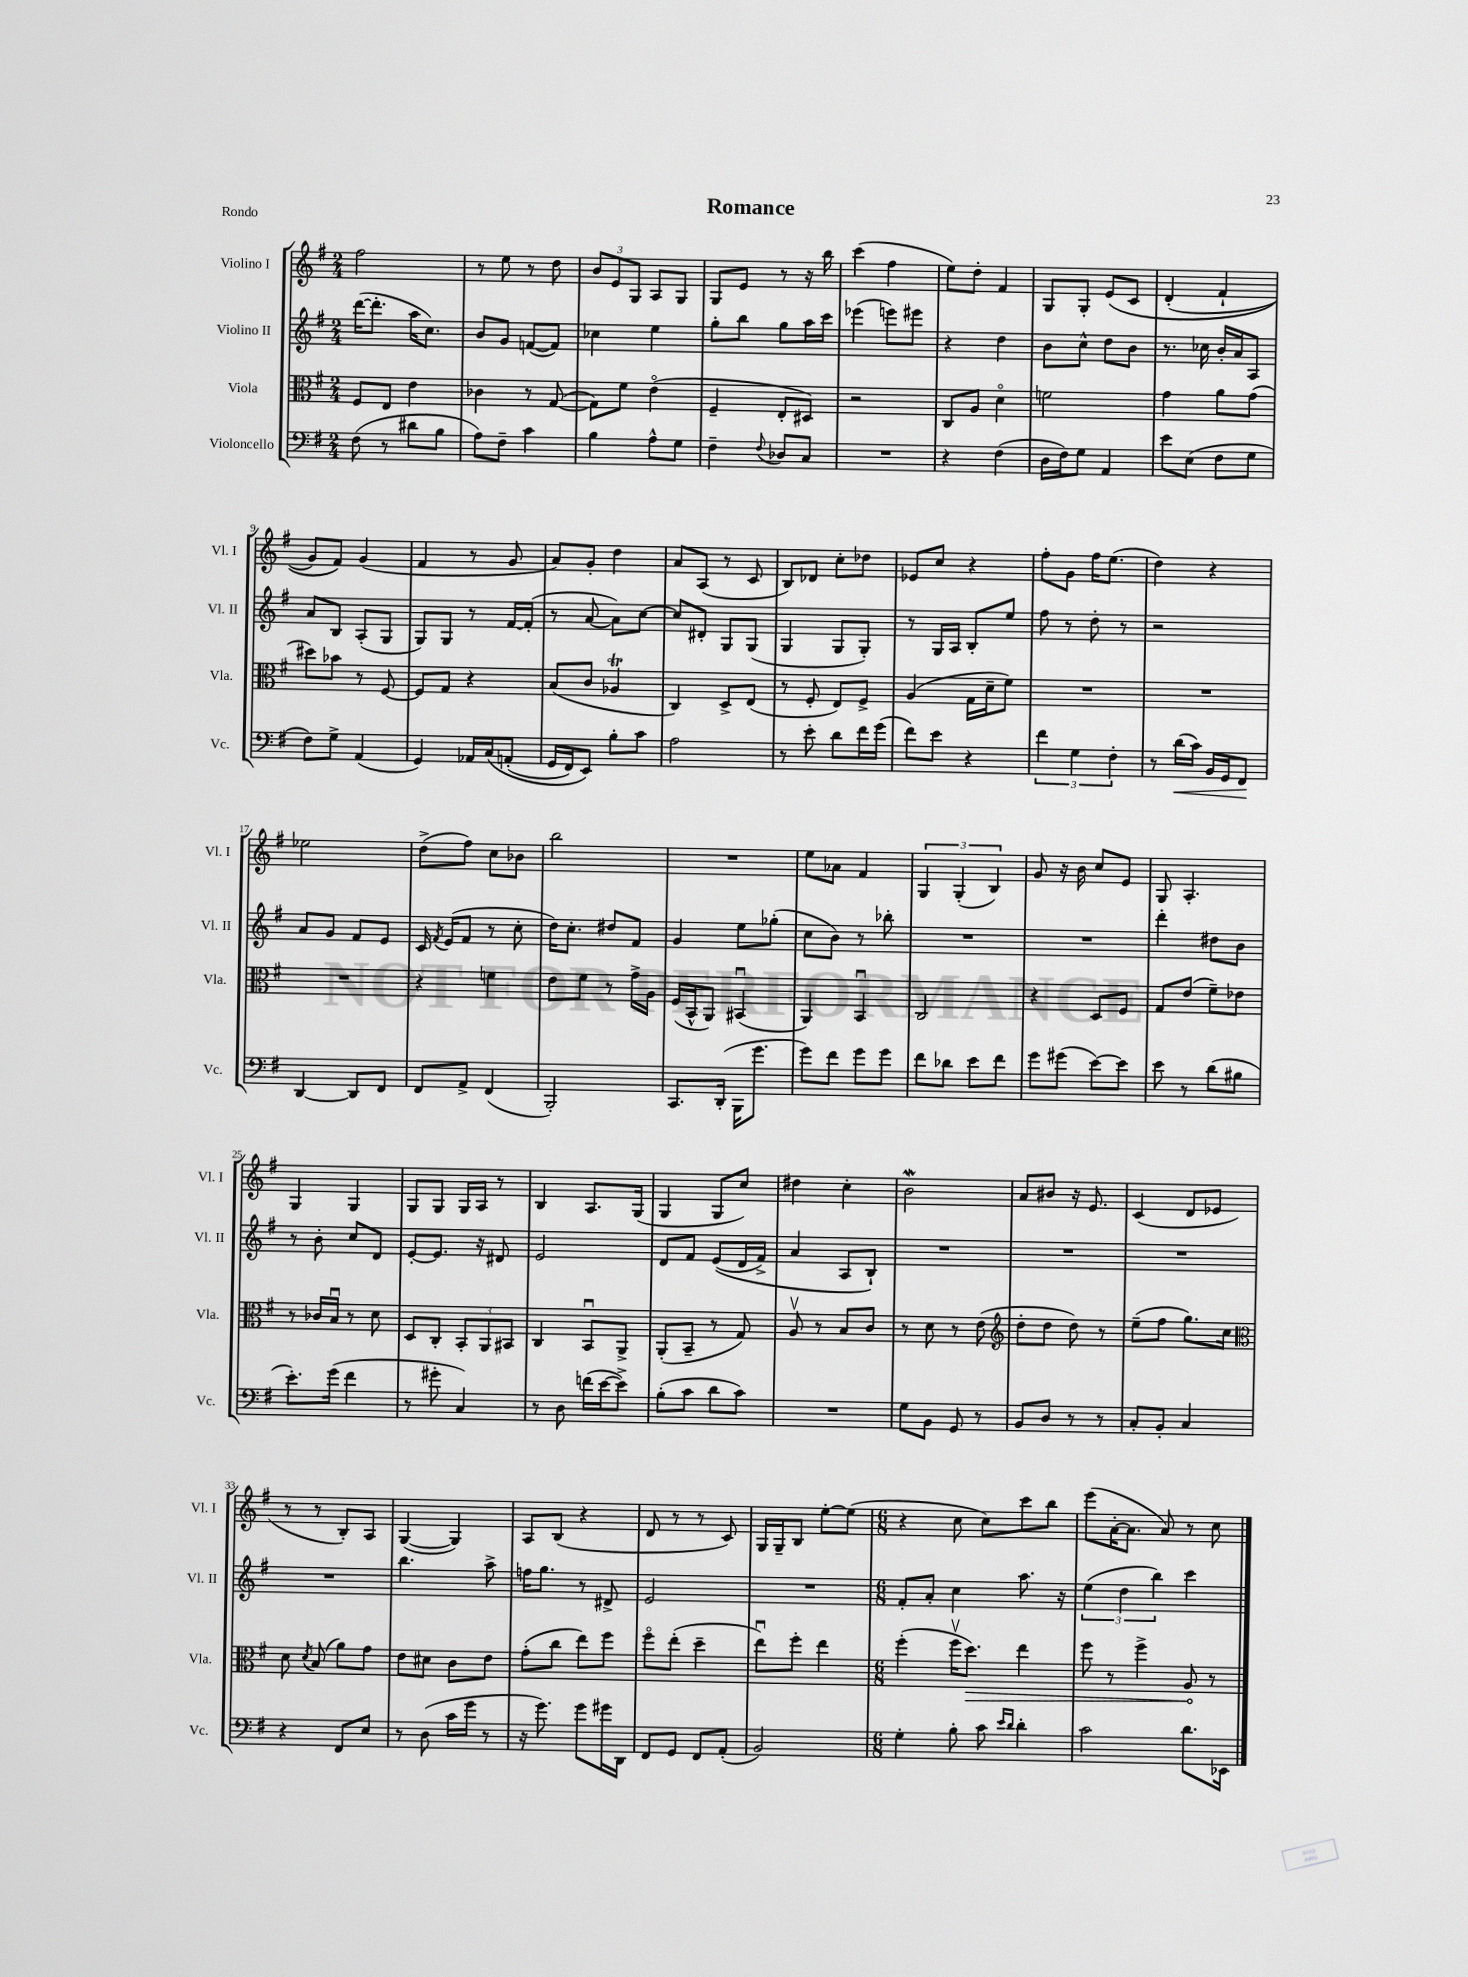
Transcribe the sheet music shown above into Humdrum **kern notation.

**kern	**dynam	**kern	**dynam	**kern	**kern
*part4	*part4	*part3	*part3	*part2	*part1
*staff4	*staff4	*staff3	*staff3	*staff2	*staff1
*I"Violoncello	*	*I"Viola	*	*I"Violino II	*I"Violino I
*I'Vc.	*	*I'Vla.	*	*I'Vl. II	*I'Vl. I
*clefF4	*	*clefC3	*	*clefG2	*clefG2
*k[f#]	*	*k[f#]	*	*k[f#]	*k[f#]
*M2/4	*	*M2/4	*	*M2/4	*M2/4
=1	=1	=1	=1	=1	=1
(8F#\	.	8F#/L	.	([16ddd\KL	2ff#\
.	.	.	.	8.ddd'\J]	.
8r	.	8E/J	.	.	.
8d#X\L	.	4e\	.	16aa\KL	.
.	.	.	.	8.cc\J)	.
8B\J	.	.	.	.	.
=2	=2	=2	=2	=2	=2
8A\L)	.	4c-X\	.	8b/L	8r
8F#~\J	.	.	.	8g/J	8ee\
4c\	.	8r	.	([8fn/L	8r
.	.	([8G/	.	8f/J])	8dd\
=3	=3	=3	=3	=3	=3
4B\	.	8G\L])	.	4cc-X\	12b/L
.	.	.	.	.	12e/
.	.	8f#\J	.	.	.
.	.	.	.	.	12G/J
8A^^\L	.	(4e\	.	4ee\	8A/L
8G\J	.	.	.	.	8G/J
=4	=4	=4	=4	=4	=4
4F#~\	.	4F#~/	.	8gg'\L	8G/L
.	.	.	.	8bb\J	8e/J
8qqF#/	.	.	.	.	.
8D-X/L	.	8E'/L	.	8gg\L	8r
8C/J	.	8D#X/J)	.	16aa\L	16r
.	.	.	.	16ccc\JJ	16bb\
=5	=5	=5	=5	=5	=5
2r	.	2r	.	(4eee-X\	(4ccc\
.	.	.	.	8eeen\L)	4ff#\
.	.	.	.	8eee#X\J	.
=6	=6	=6	=6	=6	=6
4r	.	8C/L	.	4r	8ee\L)
.	.	8A/J	.	.	8dd'\J
(4F#\	.	4d\	.	4dd\	4f#/
=7	=7	=7	=7	=7	=7
16D\LL	.	2fn\	.	8b\L	8G/L
16F#\J)	.	.	.	.	.
8G\J	.	.	.	8cc^^\J	8G'/J
4AA/	.	.	.	8dd\L	(8e/L
.	.	.	.	8b\J	8c/J
=8	=8	=8	=8	=8	=8
8e\L	.	4g\	.	8.r	(4d'/
(8E\J	.	.	.	.	.
.	.	.	.	16cc-X\	.
8F#\L	.	8a\L	.	16b'/LL	4f#`/
.	.	.	.	16a/J	.
8G\J	.	(8g\J	.	8A/J	.
!!LO:LB:g=z
=9	=9	=9	=9	=9	=9
8F#\L)	.	8dd#X\L)	.	8a/L	8g/L)
8G^\J	.	8b-X\J	.	8B/J	8f#/J)
(4AA/	.	8r	.	(8A'/L	(4g/
.	.	[8F#/	.	8G/J	.
=10	=10	=10	=10	=10	=10
4GG/)	.	8F#/L]	.	8G/L)	4f#/
.	.	8G/J	.	8G/J	.
16AA-X/LL	.	4r	.	8r	8r
(16C/J	.	.	.	.	.
(8AAn'/J	.	.	.	[16f#/LL	8g/
.	.	.	.	(16f#'/JJ]	.
=11	=11	=11	=11	=11	=11
16GG/LL	.	(8B/L	.	8r	8a/L)
16FF#/J)	.	.	.	.	.
8EE/J)	.	8c/J	.	[8a/	8g'/J
8B'\L	.	4A-XT/	.	8a\L])	4dd\
8c\J	.	.	.	[8cc\J	.
=12	=12	=12	=12	=12	=12
2A\	.	4C/)	.	8cc/L]	8a/L
.	.	.	.	8d#X'/J	(8A/J
.	.	8D^/L	.	8G/L	8r
.	.	(8E/J	.	(8G/J	8c/
=13	=13	=13	=13	=13	=13
8r	.	8r	.	4G/	8B/L)
8e'\	.	8F#'/	.	.	8d-X/J
8d\L	.	8E/L)	.	8G/L	8cc'\L
16f#\L	.	8F#^/J	.	8G'/J)	8dd-X\J
(16g\JJ	.	.	.	.	.
=14	=14	=14	=14	=14	=14
8f#\L)	.	(4A/	.	8r	8e-X/L
8e\J	.	.	.	16G/LL	8cc/J
.	.	.	.	16A/JJ	.
4r	.	16G\LL	.	8B'/L	4r
.	.	16d~\J	.	.	.
.	.	8f#\J)	.	8ee/J	.
=15	=15	=15	=15	=15	=15
6f#\	.	2r	.	8ff#\	8ff#'\L
.	.	.	.	8r	8g\J
6G\	.	.	.	.	.
.	.	.	.	8dd'\	16ff#\KL
.	.	.	.	.	(8.ee\J
6F#'\	.	.	.	.	.
.	.	.	.	8r	.
=16	=16	=16	=16	=16	=16
8r	.	2r	.	2r	4dd\)
!	!LO:HP:b	!	!	!	!
(16d\LL	<	.	.	.	.
16c\JJ)	.	.	.	.	.
16BB/LL	.	.	.	.	4r
16GG/J	.	.	.	.	.
8FF#/J	.	.	.	.	.
.	[	.	.	.	.
!!LO:LB:g=z
=17	=17	=17	=17	=17	=17
[4DD/	.	2r	.	8a/L	2ee-X\
.	.	.	.	8g/J	.
8DD/L]	.	.	.	8f#/L	.
8FF#/J	.	.	.	8e/J	.
=18	=18	=18	=18	=18	=18
8FF#/L	.	4r	.	16c/	(8dd^\L
.	.	.	.	8qf#/	.
.	.	.	.	(16e/KL	.
8AA^/J	.	.	.	8f#/J	8ff#\J)
(4FF#/	.	4fn\	.	8r	8cc\L
.	.	.	.	8cc'\	8b-X\J
=19	=19	=19	=19	=19	=19
2BBB'/)	.	8e\L	.	16dd\KL)	2bb\
.	.	.	.	8.cc'\J	.
.	.	8f#\J	.	.	.
.	.	8r	.	8dd#X/L	.
.	.	16g^\LL	.	8f#/J	.
.	.	16A\JJ	.	.	.
=20	=20	=20	=20	=20	=20
8.CC/L	.	(16F#/LL	.	4g/	2r
.	.	16BB^^/J	.	.	.
.	.	8AA/J)	.	.	.
(16DD'/Jk	.	.	.	.	.
16BBB\KL	.	(4BB#Xu/	.	8ee\L	.
8.g\J	.	.	.	.	.
.	.	.	.	(8gg-X'\J	.
=21	=21	=21	=21	=21	=21
8g\L)	.	4AA/)	.	8cc\L	8ee\L
8f#\J	.	.	.	8b\J)	8a-X\J
8g\L	.	4BBu/	.	8r	4f#/
8g\J	.	.	.	8bb-X'\	.
=22	=22	=22	=22	=22	=22
8f#\L	.	2C/	.	2r	6G/
8d-X\J	.	.	.	.	.
.	.	.	.	.	(6G'/
8e\L	.	.	.	.	.
.	.	.	.	.	6B/)
8f#\J	.	.	.	.	.
=23	=23	=23	=23	=23	=23
8g\L	.	4r	.	2r	8g/
(8g#X\J	.	.	.	.	16r
.	.	.	.	.	16b\
[8e\L)	.	8D/L	.	.	8cc/L
8e\J]	.	8F#/J	.	.	8e/J
=24	=24	=24	=24	=24	=24
8e\	.	8G/L	.	4ddd'\	8G/
8r	.	(8e/J	.	.	4.A'/
(8d\L	.	8f#~\L)	.	8dd#X\L	.
8B#X\J	.	8e-X\J	.	8b\J	.
!!LO:LB:g=z
=25	=25	=25	=25	=25	=25
8.e'\L)	.	8r	.	8r	4G/
.	.	16c-X/LL	.	8b'\	.
(16g\Jk	.	16Bu/JJ	.	.	.
4f#\	.	8r	.	8cc/L	4G/
.	.	8d\	.	8d/J	.
=26	=26	=26	=26	=26	=26
8r	.	8D/L	.	[8e'/L	8G/L
8g#X'\	.	8C'/J	.	8.e/J]	8G/J
4C/)	.	12BB'/L	.	.	16G/LL
.	.	.	.	16r	16A/JJ
.	.	12AA/	.	.	.
.	.	.	.	8d#X/	8r
.	.	12BB#X/J	.	.	.
=27	=27	=27	=27	=27	=27
8r	.	4C/	.	2e/	4B/
8D\	.	.	.	.	.
(16fn\LL	.	8BBu/L	.	.	8.A/L
[16e\J	.	.	.	.	.
8e^\J])	.	8AA^/J	.	.	.
.	.	.	.	.	(16G/Jk
=28	=28	=28	=28	=28	=28
(8B'\L	.	(8AA'/L	.	8d/L	4G/
8c\J	.	8BB~/J	.	8f#/J	.
8d\L	.	8r	.	((8e/L	8G/L
8c\J)	.	8G/)	.	16d/L	8cc/J)
.	.	.	.	16f#^/JJ)	.
=29	=29	=29	=29	=29	=29
2r	.	8Av/	.	4a/	4dd#X\
.	.	8r	.	.	.
.	.	8B/L	.	8A/L	4cc'\
.	.	8c/J	.	8B`/J)	.
=30	=30	=30	=30	=30	=30
8G\L	.	8r	.	2r	2bW\
8BB\J	.	8d\	.	.	.
8GG/	.	8r	.	.	.
8r	.	(8e\	.	.	.
=31	=31	=31	=31	=31	=31
*	*	*clefG2	*	*	*
8BB/L	.	8dd'\L	.	2r	8a/L
8D/J	.	8dd\J	.	.	8b#X/J
8r	.	8dd\)	.	.	16r
.	.	.	.	.	8.e/
8r	.	8r	.	.	.
=32	=32	=32	=32	=32	=32
8C'/L	.	(8ee~\L	.	2r	(4c/
8BB'/J	.	8ff#\J	.	.	.
4C/	.	8.gg\L)	.	.	8d/L
.	.	.	.	.	8e-X/J
.	.	16cc\Jk	.	.	.
!!LO:LB:g=z
=33	=33	=33	=33	=33	=33
*	*	*clefC3	*	*	*
4r	.	8d\	.	2r	8r
.	.	8qd/	.	.	.
.	.	(8B/	.	.	8r
8FF#/L	.	8a\L)	.	.	8B'/L)
8E/J	.	8g\J	.	.	8A/J
=34	=34	=34	=34	=34	=34
8r	.	8e\L	.	4.bb\	([4G/
(8D\	.	8d#X\J	.	.	.
16c\LL	.	8c\L	.	.	4G/])
16g\JJ	.	.	.	.	.
8r	.	8e\J	.	8aa^\	.
=35	=35	=35	=35	=35	=35
16r	.	(8g'\L	.	16ffn\KL	8A/L
8.g\)	.	.	.	8.gg\J	.
.	.	8cc\J	.	.	(8B/J
8g\L	.	8ee\L)	.	8r	4r
16g#X\L	.	8ff#\J	.	8d#X^/	.
16DD\JJ	.	.	.	.	.
=36	=36	=36	=36	=36	=36
8FF#/L	.	8ff#\L	.	2e/	8d/
8GG/J	.	(8ee'\J	.	.	8r
8FF#/L	.	4dd~\	.	.	8r
(8AA'/J	.	.	.	.	8c/)
=37	=37	=37	=37	=37	=37
2BB/)	.	8eeu\L)	.	2r	16G/LL
.	.	.	.	.	16G~/J
.	.	8ff#'\J	.	.	8B/J
.	.	4ee\	.	.	[8ee'\L
.	.	.	.	.	(8ee\J]
=38	=38	=38	=38	=38	=38
*M6/8	*	*M6/8	*	*M6/8	*M6/8
4G'\	.	(4ff#'\	.	8f#'/L	4r
.	.	.	.	8a'/J	.
8B'\	.	16ff#v\KL	.	4cc\	8cc\
!	!	!	!LO:HP:b	!	!
.	.	8.dd\J)	>	.	.
8c\	.	.	.	.	8cc\L)
16qqe/LL	.	.	.	.	.
16qqd/JJ	.	.	.	.	.
4d'\	.	4ee\	.	8.aa\	8ccc\
.	.	.	.	.	8bb\J
.	.	.	.	16r	.
=39	=39	=39	=39	=39	=39
2c\	.	8ff#\	.	(6ee\	(8eee\L
.	.	8r	.	.	[16a'\K
.	.	.	.	6dd\	.
.	.	.	.	.	8.a\J]
.	.	4ff#^\	.	.	.
.	.	.	.	6bb\)	.
.	.	.	.	.	8a/)
8.d\L	.	8A/	.	4ccc\	8r
.	.	8r	]	.	8cc\
16EE-X\Jk	.	.	.	.	.
==	==	==	==	==	==
*-	*-	*-	*-	*-	*-
